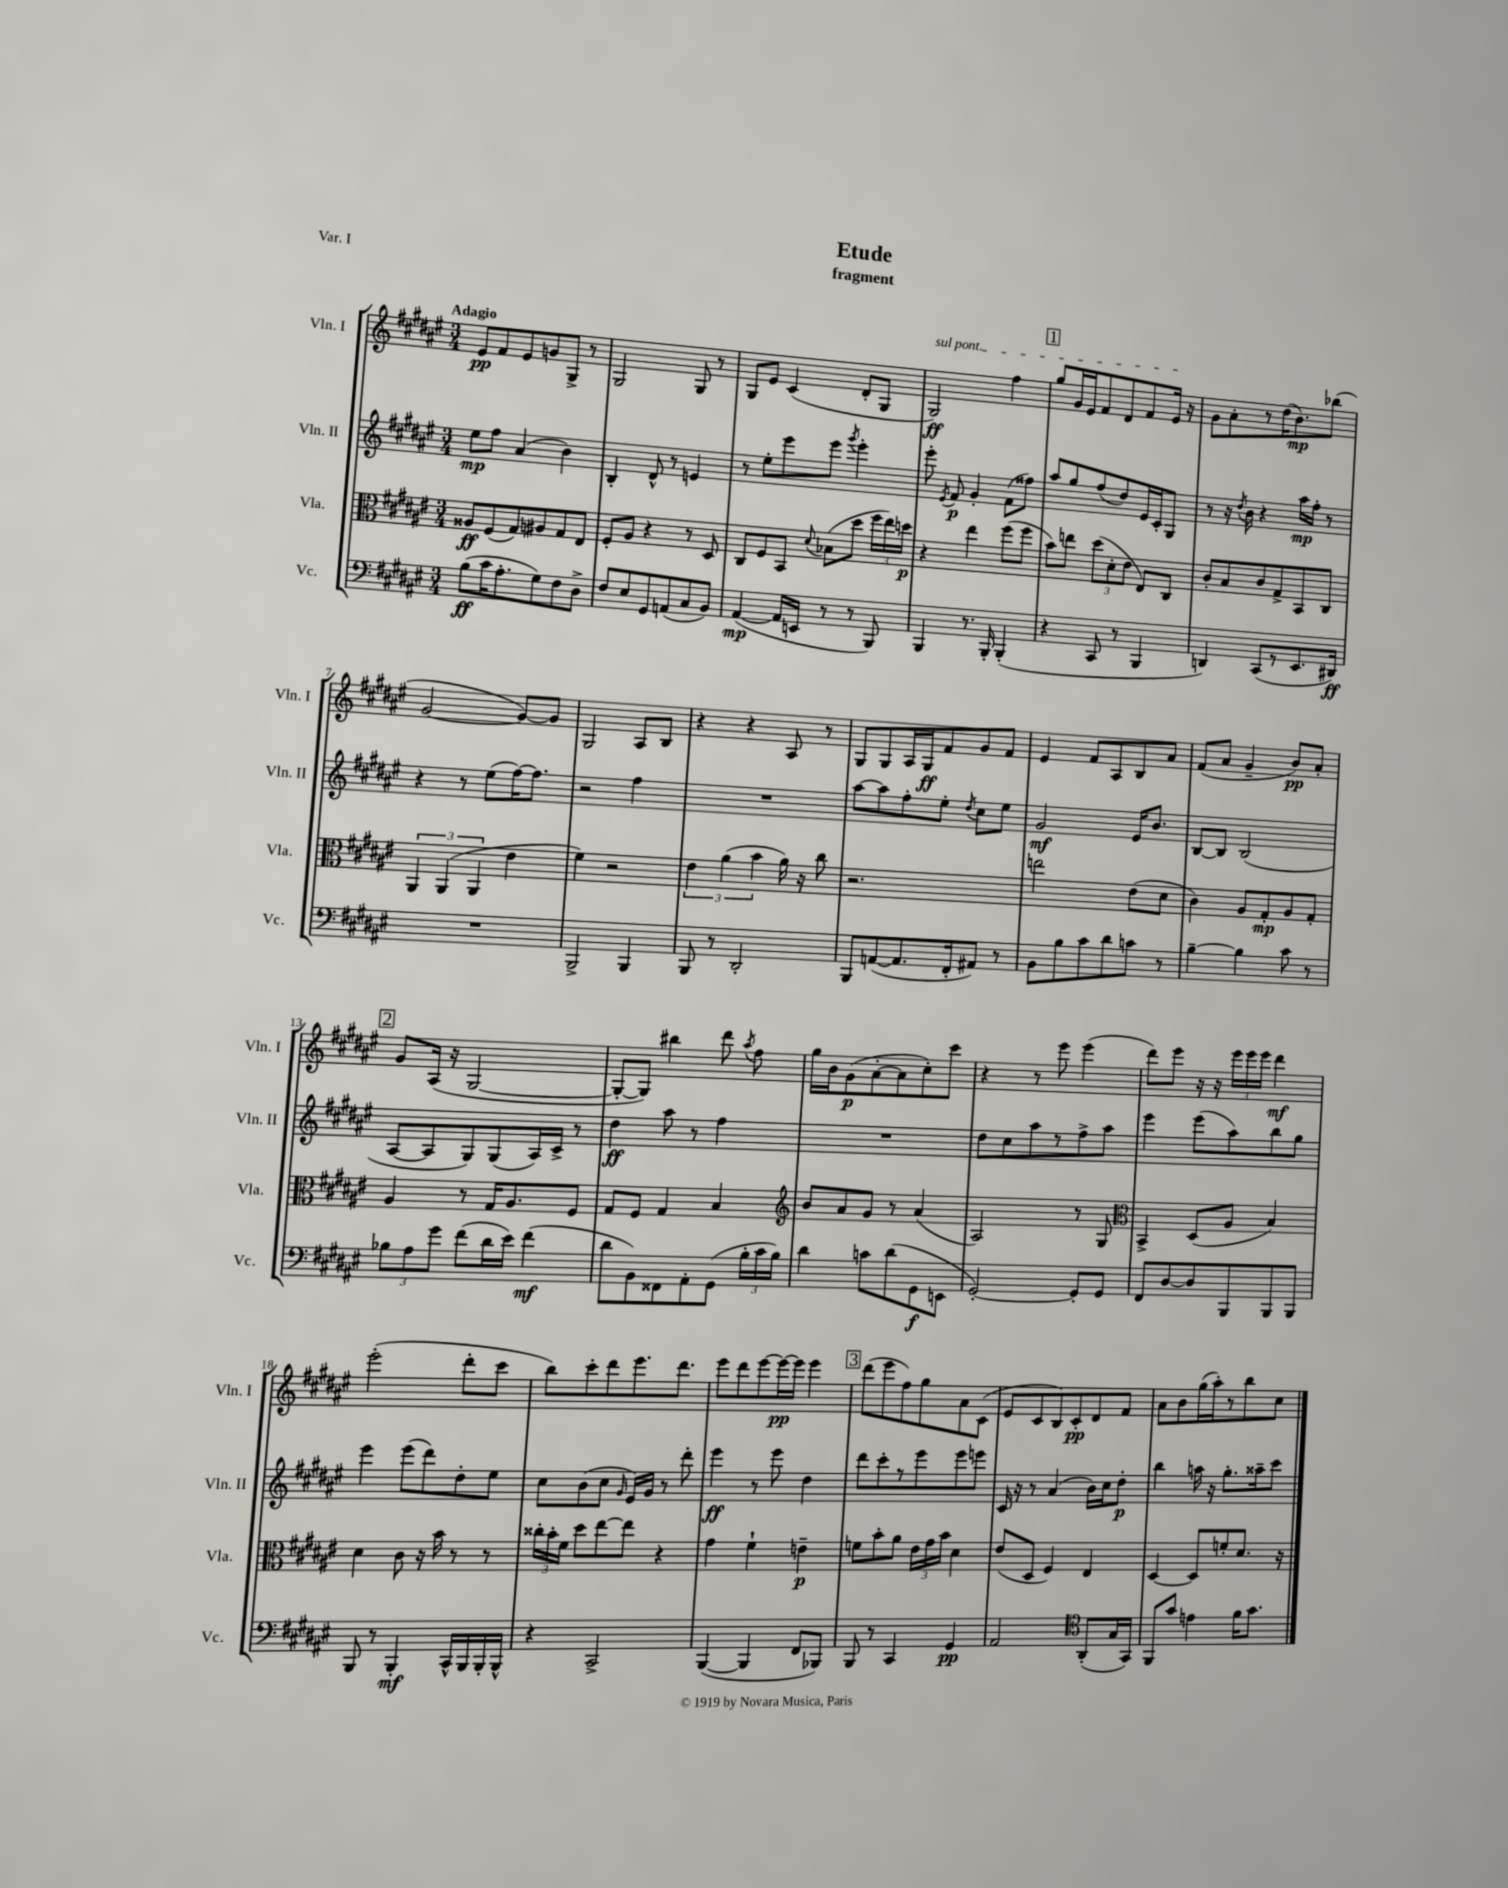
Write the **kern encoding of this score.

**kern	**dynam	**kern	**dynam	**kern	**dynam	**kern	**dynam
*part4	*part4	*part3	*part3	*part2	*part2	*part1	*part1
*staff4	*staff4	*staff3	*staff3	*staff2	*staff2	*staff1	*staff1
*I"Vc.	*	*I"Vla.	*	*I"Vln. II	*	*I"Vln. I	*
*I'Vc.	*	*I'Vla.	*	*I'Vln. II	*	*I'Vln. I	*
*clefF4	*	*clefC3	*	*clefG2	*	*clefG2	*
*k[f#c#g#d#a#e#]	*	*k[f#c#g#d#a#e#]	*	*k[f#c#g#d#a#e#]	*	*k[f#c#g#d#a#e#]	*
*M3/4	*	*M3/4	*	*M3/4	*	*M3/4	*
=1	=1	=1	=1	=1	=1	=1	=1
!	!	!	!	!	!	!LO:TX:a:B:t=Adagio	!
(8B\L	ff	8A##X/L	ff	8ee#\L	mp	8e#/L	pp
16c#\K	.	(8F#/	.	8ff#\J	.	8f#/	.
8.A#'\	.	.	.	.	.	.	.
.	.	8G#/)	.	(4a#/	.	8e#/	.
8G#\)	.	8A#X/	.	.	.	8gn/	.
8F#\	.	8G#/	.	4b\)	.	8G#^/J	.
8D#^\J	.	8E#/J	.	.	.	8r	.
=2	=2	=2	=2	=2	=2	=2	=2
8F#/L	.	8F#'/L	.	4B'/	.	2G#/	.
8E#/	.	8A#/J	.	.	.	.	.
8GG#/	.	4r	.	8d#^^/	.	.	.
(8AAn/	.	.	.	8r	.	.	.
8C#/	.	8r	.	4en/	.	8G#/	.
8BB/J)	.	8D#/	.	.	.	8r	.
=3	=3	=3	=3	=3	=3	=3	=3
([4AA#/	mp	8C#/L	.	8r	.	8G#/L	.
.	.	8F#/	.	8ee#'\L	.	8e#/J	.
16AA#/LL]	.	8BB/J	.	8eee#\	.	(4c#/	.
16EEn/JJ	.	.	.	.	.	.	.
.	.	8qqd#/	.	.	.	.	.
8r	.	(8B-X\L	.	8eee#\J	.	.	.
.	.	.	.	8qggg#/	.	.	.
8r	.	8dd#\J	.	4eee#'\	.	8d#'/L	.
8BBB/)	.	24ff#\LL	.	.	.	8G#/J	.
.	.	24ee#\)	.	.	.	.	.
.	.	24ddn\JJ	p	.	.	.	.
=4	=4	=4	=4	=4	=4	=4	=4
!	!	!	!	!	!	!LO:TX:a:i:t=sul pont.	!
4BBB/	.	4r	.	8eee#'\	.	2G#/)	ff
.	.	.	.	8qe#/	.	.	.
.	.	.	.	8f#/	p	.	.
8.r	.	4ee#\	.	4g#'/	.	.	.
16BBB'/	.	.	.	.	.	.	.
(4BBB'/	.	(8ff#\L	.	(8f#\L	.	4ff#\	.
.	.	8ff#\J	.	8ff##X\J)	.	.	.
!!LO:REH:place=s1:t=1
=5	=5	=5	=5	=5	=5	=5	=5
4r	.	8b\L)	.	8aa#/L	.	8gg#/L	.
.	.	8een\J	.	8gg#/	.	16g#/L	.
.	.	.	.	.	.	16e#/J	.
8CC#/	.	(12dd#\L	.	(8ff#/	.	8f#/	.
.	.	12d#'\	.	.	.	.	.
8r	.	.	.	8dd#/)	.	8d#/	.
.	.	12e#\J	.	.	.	.	.
4BBB/	.	8E#/L)	.	16e#/L	.	8f#/	.
.	.	.	.	16c#'/J	.	.	.
.	.	8C#/J	.	8G#/J	.	16e#/Jk	.
.	.	.	.	.	.	16r	.
=6	=6	=6	=6	=6	=6	=6	=6
4DDn/)	.	8c#'/L	.	8r	.	8g#\L	.
.	.	8B/	.	16r	.	8a#'\	.
.	.	.	.	8qdd#/	.	.	.
.	.	.	.	16b\	.	.	.
(8CC#/L	.	8c#/	.	4r	.	8r	.
8r	.	8G#^/	.	.	.	(16dd#\K	.
.	.	.	.	.	.	8.b\)	mp
8.EE#/	.	8BB/	.	16aa#\LL	mp	.	.
.	.	.	.	16ff#'\JJ	.	.	.
.	.	8C#/J	.	8r	.	(8bb-X\J	.
16DD#X/Jk)	ff	.	.	.	.	.	.
!!LO:LB:g=z
=7	=7	=7	=7	=7	=7	=7	=7
2.r	.	6AA#/	.	4r	.	[2g#/	.
.	.	(6AA#/	.	.	.	.	.
.	.	.	.	8r	.	.	.
.	.	6AA#/	.	.	.	.	.
.	.	.	.	(8ee#\L	.	.	.
.	.	4e#\	.	[16ff#\K)	.	8g#/L_)	.
.	.	.	.	8.ff#\J]	.	.	.
.	.	.	.	.	.	8g#/J]	.
=8	=8	=8	=8	=8	=8	=8	=8
2BBB^/	.	4f#\)	.	2r	.	2G#/	.
.	.	2r	.	.	.	.	.
4BBB/	.	.	.	4ff#\	.	8A#/L	.
.	.	.	.	.	.	8B/J	.
=9	=9	=9	=9	=9	=9	=9	=9
8BBB/	.	6e#\	.	2.r	.	4r	.
8r	.	.	.	.	.	.	.
.	.	(6a#\	.	.	.	.	.
2DD#'/	.	.	.	.	.	4r	.
.	.	6b\	.	.	.	.	.
.	.	16a#\)	.	.	.	8A#/	.
.	.	16r	.	.	.	.	.
.	.	8cc#\	.	.	.	8r	.
=10	=10	=10	=10	=10	=10	=10	=10
8BBB/L	.	2.r	.	[8aa#\L	.	8G#/L	.
([8AAn/	.	.	.	8aa#\]	.	8G#/	.
8.AA/]	.	.	.	8ff#'\	.	16A#/L	.
.	.	.	.	.	.	16G#/J	ff
.	.	.	.	8ee#'\J	.	8f#/	.
16FF#'/k	.	.	.	.	.	.	.
.	.	.	.	8qdd#/	.	.	.
8AA#X/J)	.	.	.	8cc#\L	.	8g#/	.
8r	.	.	.	8ee#\J	.	8f#/J	.
=11	=11	=11	=11	=11	=11	=11	=11
8BB\L	.	2een\	.	2g#/	mf	4e#/	.
8B\	.	.	.	.	.	.	.
8c#\	.	.	.	.	.	8f#/L	.
8d#\	.	.	.	.	.	8A#/	.
8cn\J	.	(8e#\L	.	16e#/KL	.	8B/	.
.	.	.	.	8.b/J	.	.	.
8r	.	8d#\J	.	.	.	8a#/J	.
=12	=12	=12	=12	=12	=12	=12	=12
[4B~\	.	4c#\)	.	[8B/L	.	(8f#/L	.
.	.	.	.	8B/J]	.	8a#/J	.
4B\]	.	8A#/L	.	(2B/	.	4g#~/	.
.	.	8G#'/	mp	.	.	.	.
8c#\	.	8A#/	.	.	.	8b/L)	pp
8r	.	8G#'/J	.	.	.	8a#'/J	.
!!LO:LB:g=z
!!LO:REH:place=s1:t=2
=13	=13	=13	=13	=13	=13	=13	=13
12B-X\L	.	4A#/	.	[8A#/L	.	8g#/L	.
12A#\	.	.	.	.	.	.	.
.	.	.	.	8A#/]	.	(16A#/Jk	.
12g#\J	.	.	.	.	.	.	.
.	.	.	.	.	.	16r	.
(8f#\L	.	8r	.	8G#/)	.	[2G#/	.
16d#\L	.	16G#/KL	.	(8G#/	.	.	.
16e#\JJ)	.	8.A#/	.	.	.	.	.
(4f#\	mf	.	.	16A#/L)	.	.	.
.	.	.	.	16c#^/JJ	.	.	.
.	.	8F#/J	.	8r	.	.	.
=14	=14	=14	=14	=14	=14	=14	=14
8d#\L	.	8G#/L	.	4dd#\	ff	8G#'/L_	.
8BB\)	.	8F#/J	.	.	.	8G#/J])	.
8FF##X\	.	4G#/	.	8aa#\	.	4bb#X\	.
8AA#'\	.	.	.	8r	.	.	.
(8GG#\J	.	4B/	.	4ff#\	.	8ddd#\	.
.	.	.	.	.	.	8qaa#/	.
24B'\LL	.	.	.	.	.	8ff#\	.
24c#\	.	.	.	.	.	.	.
24B\JJ)	.	.	.	.	.	.	.
=15	=15	=15	=15	=15	=15	=15	=15
*	*	*clefG2	*	*	*	*	*
4d#\	.	8b/L	.	2.r	.	16gg#\LL	.
.	.	.	.	.	.	16b\J	.
.	.	8a#/	.	.	.	(8g#\	p
8cn\L	.	8g#/J	.	.	.	[8a#'\	.
(8d#\	.	8r	.	.	.	8a#\]	.
8GG#\	f	(4a#/	.	.	.	8cc#'\)	.
8EEn\J	.	.	.	.	.	8ccc#\J	.
=16	=16	=16	=16	=16	=16	=16	=16
[2GG#'/)	.	2A#/)	.	8dd#\L	.	4r	.
.	.	.	.	8cc#\	.	.	.
.	.	.	.	8aa#\	.	8r	.
.	.	.	.	8r	.	8eee#\	.
8GG#'/L]	.	8r	.	8ff#^\	.	(4eee#\	.
8GG#/J	.	8G#/	.	8aa#\J	.	.	.
=17	=17	=17	=17	=17	=17	=17	=17
*	*	*clefC3	*	*	*	*	*
8FF#/L	.	4BB^/	.	4eee#\	.	8ddd#\L)	.
[8D#/	.	.	.	.	.	8eee#\J	.
8D#/]	.	(8D#/L	.	(8eee#\L	.	16r	.
.	.	.	.	.	.	16r	.
8BBB/	.	8A#/J	.	8aa#\)	.	24eee#\LL	.
.	.	.	.	.	.	24eee#\	.
.	.	.	.	.	.	24eee#\JJ	.
8BBB/	.	4B/)	.	8bb\	.	4ddd#\	mf
8BBB/J	.	.	.	8gg#\J	.	.	.
!!LO:LB:g=z
=18	=18	=18	=18	=18	=18	=18	=18
8BBB/	.	4d#\	.	4eee#\	.	(2eee#'\	.
8r	.	.	.	.	.	.	.
4BBB'/	mf	8c#\	.	(8eee#\L	.	.	.
.	.	16r	.	8ddd#\)	.	.	.
.	.	16b\	.	.	.	.	.
16CC#^^/LL	.	8r	.	8dd#'\	.	8ddd#'\L	.
16BBB/	.	.	.	.	.	.	.
16BBB'/	.	8r	.	8ee#\J	.	8ccc#\J	.
16BBB^^/JJ	.	.	.	.	.	.	.
=19	=19	=19	=19	=19	=19	=19	=19
4r	.	24cc##X'\LL	.	8cc#\L	.	8bb\L)	.
.	.	24b'\	.	.	.	.	.
.	.	24f#\JJ	.	.	.	.	.
.	.	8dd#\L	.	(8b\	.	8ccc#'\	.
2CC#^/	.	[8ee#\	.	8cc#\J	.	8ddd#\	.
.	.	.	.	16qqg#/	.	.	.
.	.	8ee#\J]	.	16e#/LL)	.	8.eee#\	.
.	.	.	.	16g#/JJ	.	.	.
.	.	4r	.	8r	.	.	.
.	.	.	.	.	.	8.ddd#\J	.
.	.	.	.	8ddd#'\	.	.	.
=20	=20	=20	=20	=20	=20	=20	=20
([4BBB/	.	4g#\	.	4eee#\	ff	8eee#\L	.
.	.	.	.	.	.	8ddd#\	.
4BBB/]	.	4f#`\	.	8r	.	[8eee#\	.
.	.	.	.	8eee#\	.	16eee#\L_	pp
.	.	.	.	.	.	16eee#\JJ]	.
8FF#/L	.	4en~\	p	4dd#\	.	4eee#\	.
8BBB-X/J)	.	.	.	.	.	.	.
!!LO:REH:place=s1:t=3
=21	=21	=21	=21	=21	=21	=21	=21
8BBB/	.	8fn\L	.	8ddd#\L	.	(8ddd#\L	.
8r	.	8b'\	.	8ccc#'\	.	8eee#\	.
4CC#/	.	8a#\J	.	8r	.	8ff#\)	.
.	.	24e#\LL	.	8eee#\	.	8gg#\	.
.	.	24g#\	.	.	.	.	.
.	.	24b\JJ	.	.	.	.	.
4GG#/	pp	4d#\	.	8eee#\	.	8a#\	.
.	.	.	.	8eeen\J	.	(8c#\J	.
=22	=22	=22	=22	=22	=22	=22	=22
2AA#/	.	(8e#/L	.	16c#/	.	8e#/L	.
.	.	.	.	16r	.	.	.
.	.	8D#/J	.	8r	.	8c#/	.
.	.	4F#/)	.	(4a#/	.	8B/)	.
.	.	.	.	.	.	8c#'/	pp
*clefC4	*	*	*	*	*	*	*
(8AA#'/L	.	4E#/	.	16b\LL)	.	8d#/	.
.	.	.	.	16cc#\J	.	.	.
16G#/L	.	.	.	8dd#'\J	p	8f#/J	.
16GG#/JJ)	.	.	.	.	.	.	.
=23	=23	=23	=23	=23	=23	=23	=23
8FF#/L	.	[4D#/	.	4bb\	.	8a#\L	.
8g#/J	.	.	.	.	.	8b\	.
4en\	.	8D#/L]	.	16aan\	.	(16gg#\L	.
.	.	.	.	16r	.	16aa#'\J)	.
.	.	8fn'/	.	8.gg#'\L	.	8r	.
16f#\KL	.	8.d#/J	.	.	.	8bb\	.
8.g#\J	.	.	.	16aa##X~\k	.	.	.
.	.	.	.	8ccc#\J	.	8cc#\J	.
.	.	16r	.	.	.	.	.
==	==	==	==	==	==	==	==
*-	*-	*-	*-	*-	*-	*-	*-
